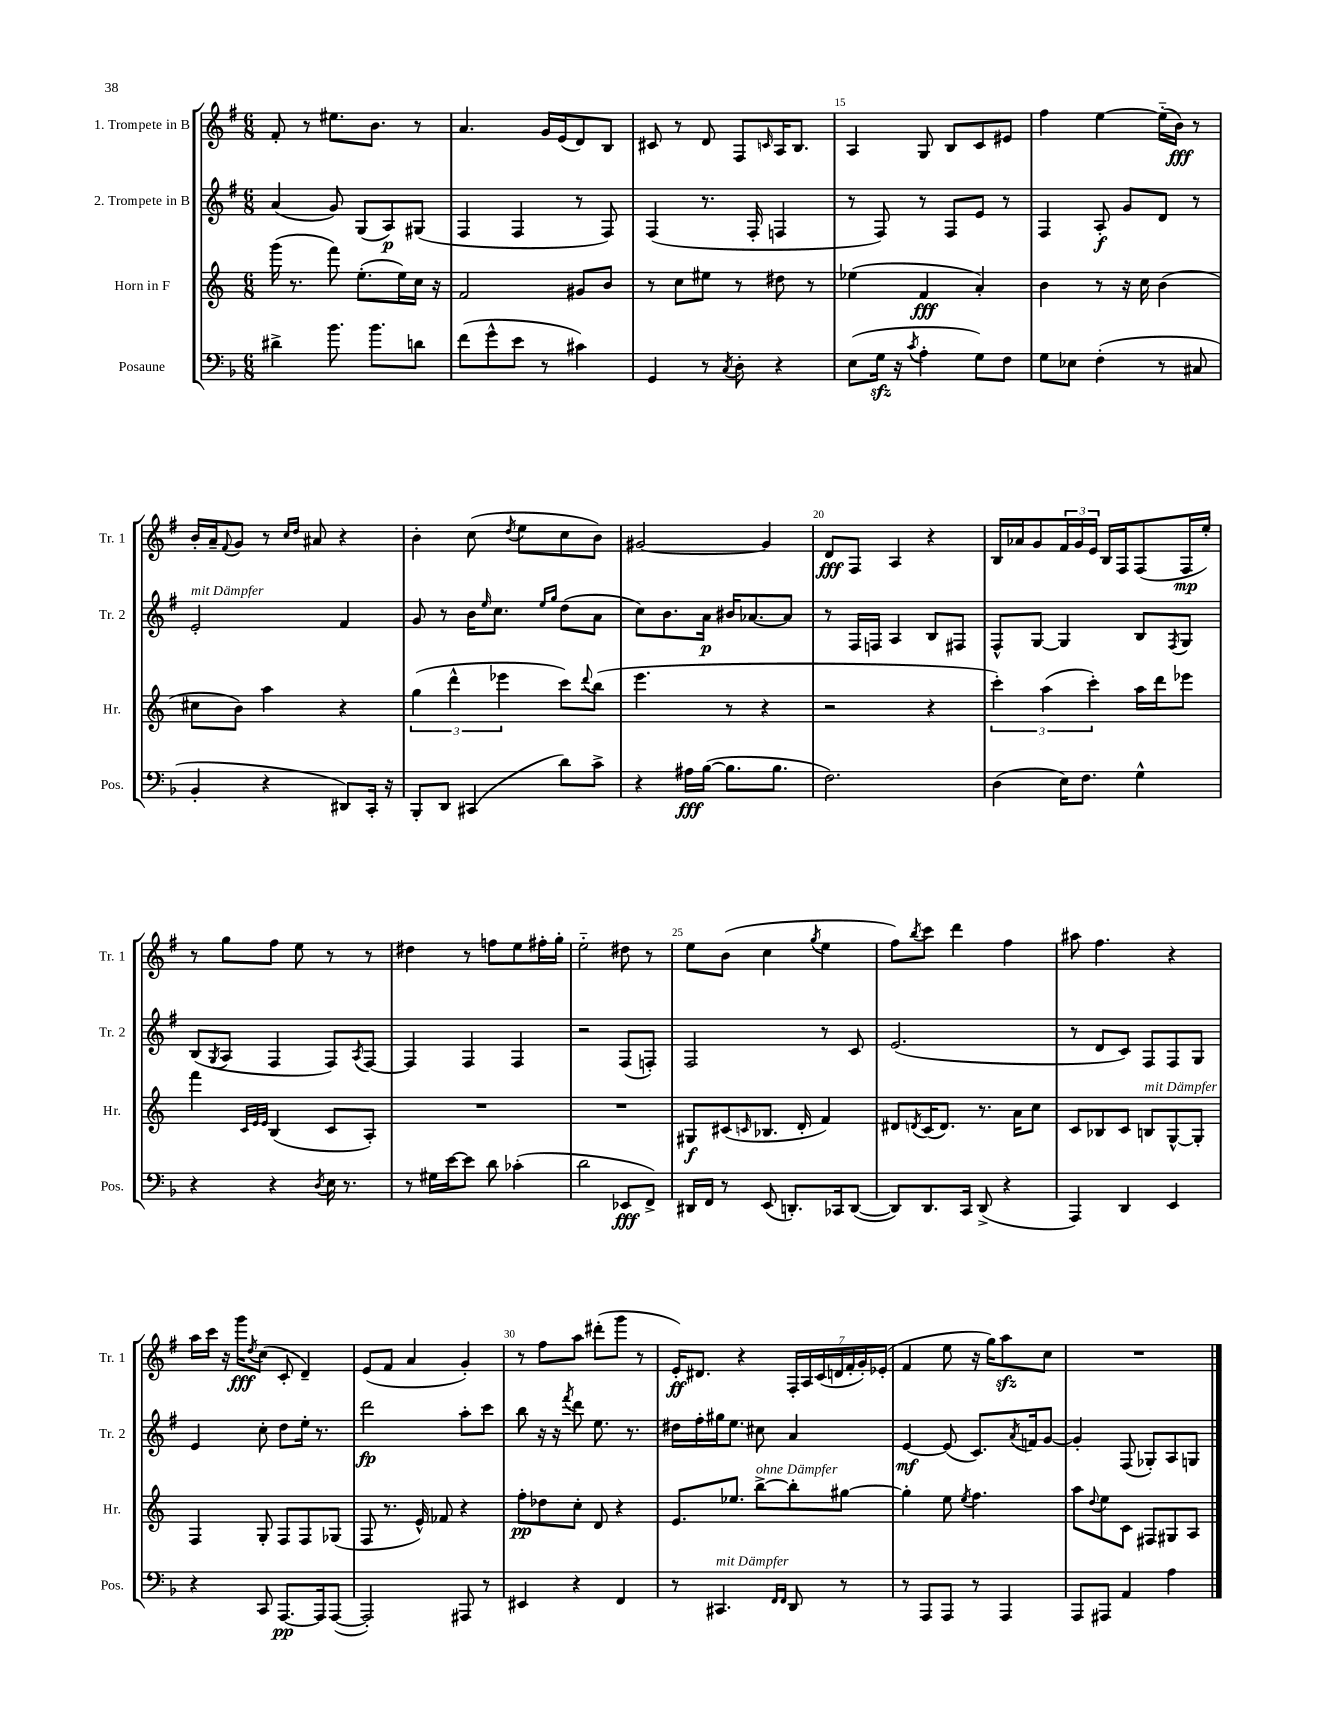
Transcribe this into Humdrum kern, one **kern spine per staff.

**kern	**kern	**kern	**kern
*staff4	*staff3	*staff2	*staff1
*clefF4	*clefG2	*clefG2	*clefG2
*k[b-]	*k[]	*k[f#]	*k[f#]
*M6/8	*M6/8	*M6/8	*M6/8
4d#^	(16ggg	(4a	8f#'
.	8.r	.	.
.	.	.	8r
8.b-	8fff)	8g)	8.ee#
.	(8.ee'	(8G	.
8.b-	.	.	8.b
.	.	8A)	.
.	16ee)	.	.
8d	16cc	(8G#	8r
.	16r	.	.
=	=	=	=
(8f	2f	4F#	4.a
8g^^	.	.	.
8e	.	4F#	.
8r	.	.	16g
.	.	.	(16e
4c#)	8g#	8r	8d)
.	8b	8F#)	8B
=	=	=	=
4GG	8r	(4F#	8c#
.	8cc	.	8r
8r	8ee#	8.r	8d
8qC	.	.	.
8D'	8r	.	8F#
.	.	16F#'	.
.	.	.	16qqc
4r	8dd#	4F	16A
.	.	.	8.B
.	8r	.	.
=	=	=	=
(8E	(4ee-	8r	4A
16G	.	8F#)	.
16r	.	.	.
8qc	.	.	.
4A'	4f	8r	8G
.	.	8F#	8B
8G)	4a')	8e	8c
8F	.	8r	8e#
=	=	=	=
8G	4b	4F#	4ff#
8E-	.	.	.
(4F'	8r	8A'	[4ee
.	16r	8g	.
.	16cc	.	.
8r	(4b	8d	(16ee'~]
.	.	.	16b)
8C#	.	8r	8r
=	=	=	=
4BB-'	8cc#	2e'	16b'
.	.	.	16a~
.	.	.	8qqf#
.	8b)	.	8g
4r	4aa	.	8r
.	.	.	16qqcc
.	.	.	16qqdd
.	.	.	8a#
8DD#)	4r	4f#	4r
16CC'	.	.	.
16r	.	.	.
=	=	=	=
8BBB-'	(6gg	8g	4b'
8DD	.	8r	.
.	6ddd^^	.	.
(4CC#	.	16b	(8cc
.	.	16qqee	.
.	.	8.cc	.
.	6eee-	.	.
.	.	.	8qdd
.	.	.	8ee
.	.	16qqee	.
.	.	16qqgg	.
8d)	8ccc)	(8dd	8cc
.	8qqddd	.	.
8c^	(8bb	8a	8b)
=	=	=	=
4r	4.eee	8cc)	[2g#
.	.	8.b	.
16A#	.	.	.
([16B-	.	16a	.
8.B-]	8r	16b#	.
.	.	[8.a-	.
.	4r	.	4g#]
8.B-	.	.	.
.	.	8a-]	.
=	=	=	=
2.F)	2r	8r	8d
.	.	16F#	8F#
.	.	16F	.
.	.	4A	4A
.	4r	8B	4r
.	.	8F#	.
=	=	=	=
(4D	6ccc')	8F#^^	16B
.	.	.	16a-
.	.	[8G	8g
.	(6aa	.	.
16E)	.	4G]	24f#
.	.	.	24g
8.F	.	.	.
.	6ccc')	.	24e
.	.	.	16B
.	.	.	16F#
4G^^	16aa	8B	(8F#
.	16ddd	.	.
.	.	8qF#	.
.	8eee-	8G	16F#
.	.	.	16ee')
=	=	=	=
4r	4fff	(8B	8r
.	.	8qG	.
.	.	8A	8gg
.	32qqc	.	.
.	32qqe	.	.
.	32qqe	.	.
4r	(4B	4F#	8ff#
.	.	.	8ee
8qD	.	.	.
16E	8c	8F#)	8r
8.r	.	.	.
.	.	8qA	.
.	8A')	[8F#	8r
=	=	=	=
8r	2.r	4F#]	4dd#
16G#	.	.	.
[16e	.	.	.
8e]	.	4F#	8r
8d	.	.	8ff
(4c-'	.	4F#	8ee
.	.	.	16ff#'
.	.	.	16gg'
=	=	=	=
2d	2.r	2r	2ee'~
8EE-	.	(8F#	8dd#
8FF^)	.	8F')	8r
=	=	=	=
16DD#	8G#	2F#	8ee
16FF	.	.	.
8r	(8c#	.	(8b
.	16qqc	.	.
(8EE	8.B-	.	4cc
8.DD')	.	.	.
.	16d'	.	.
.	.	.	8qgg
.	4f)	8r	4ee
16CC-	.	.	.
([8DD	.	8c	.
=	=	=	=
8DD])	8d#	(2.e	8ff#)
.	8qd	.	8qbb
8.DD	(16c	.	8ccc
.	8.d)	.	.
.	.	.	4ddd
16CC	.	.	.
(8DD^	8.r	.	.
4r	.	.	4ff#
.	16a	.	.
.	8cc	.	.
=	=	=	=
4AAA)	8c	8r	8aa#
.	8B-	8d	4.ff#
4DD	8c	8c)	.
.	8B	8F#	.
4EE	[8G^^	8F#	4r
.	8G']	8G	.
=	=	=	=
4r	4F	4e	16aa
.	.	.	16ccc
.	.	.	16r
.	.	.	16ggg
.	.	.	8qdd
8CC	8G'	8cc'	(8cc
[8.AAA	8F	8dd	8c'
.	8F	16ee'	4d~)
16AAA]	.	8.r	.
([8AAA	(8G-	.	.
=	=	=	=
2AAA'])	8F	2ddd	(8e
.	8.r	.	8f#
.	.	.	4a
.	16e^^)	.	.
.	8f-	.	.
8AAA#	4r	8aa'	4g')
8r	.	8ccc	.
=	=	=	=
4EE#	8ff'	8bb	8r
.	8dd-	16r	8ff#
.	.	16r	.
.	.	8qfff#	.
4r	8cc'	8ddd	8aa
.	8d	8.ee	(8ddd#'
4FF	4r	.	8ggg
.	.	8.r	.
.	.	.	8r
=	=	=	=
8r	8.e	16dd#	16e')
.	.	16ff#'	8.d#
4.CC#	.	16gg#	.
.	8.ee-	8.ee	.
.	.	.	4r
.	[8bb^	8cc#	.
16qqFF	.	.	.
16qqFF	.	.	.
8DD	8bb']	4a	28F#'
.	.	.	28A
.	.	.	(28c
.	.	.	28d
8r	[8gg#	.	.
.	.	.	28f#'
.	.	.	28g')
.	.	.	(28e-'
=	=	=	=
8r	4gg#']	[4e	4f#
8AAA	.	.	.
8AAA	8ee	(8e]	8ee
.	8qee	.	.
8r	4.ff	8.c)	16r
.	.	.	16gg)
4AAA	.	.	8aa
.	.	8qa	.
.	.	16f	.
.	.	[8g	8cc
=	=	=	=
8AAA	8aa	4g']	2.r
.	8qqdd	.	.
8AAA#	8ee	.	.
4AA	8c	(8F#	.
.	8F#	8G-')	.
4A	8G#	8A	.
.	8A	8G	.
==	==	==	==
*-	*-	*-	*-
